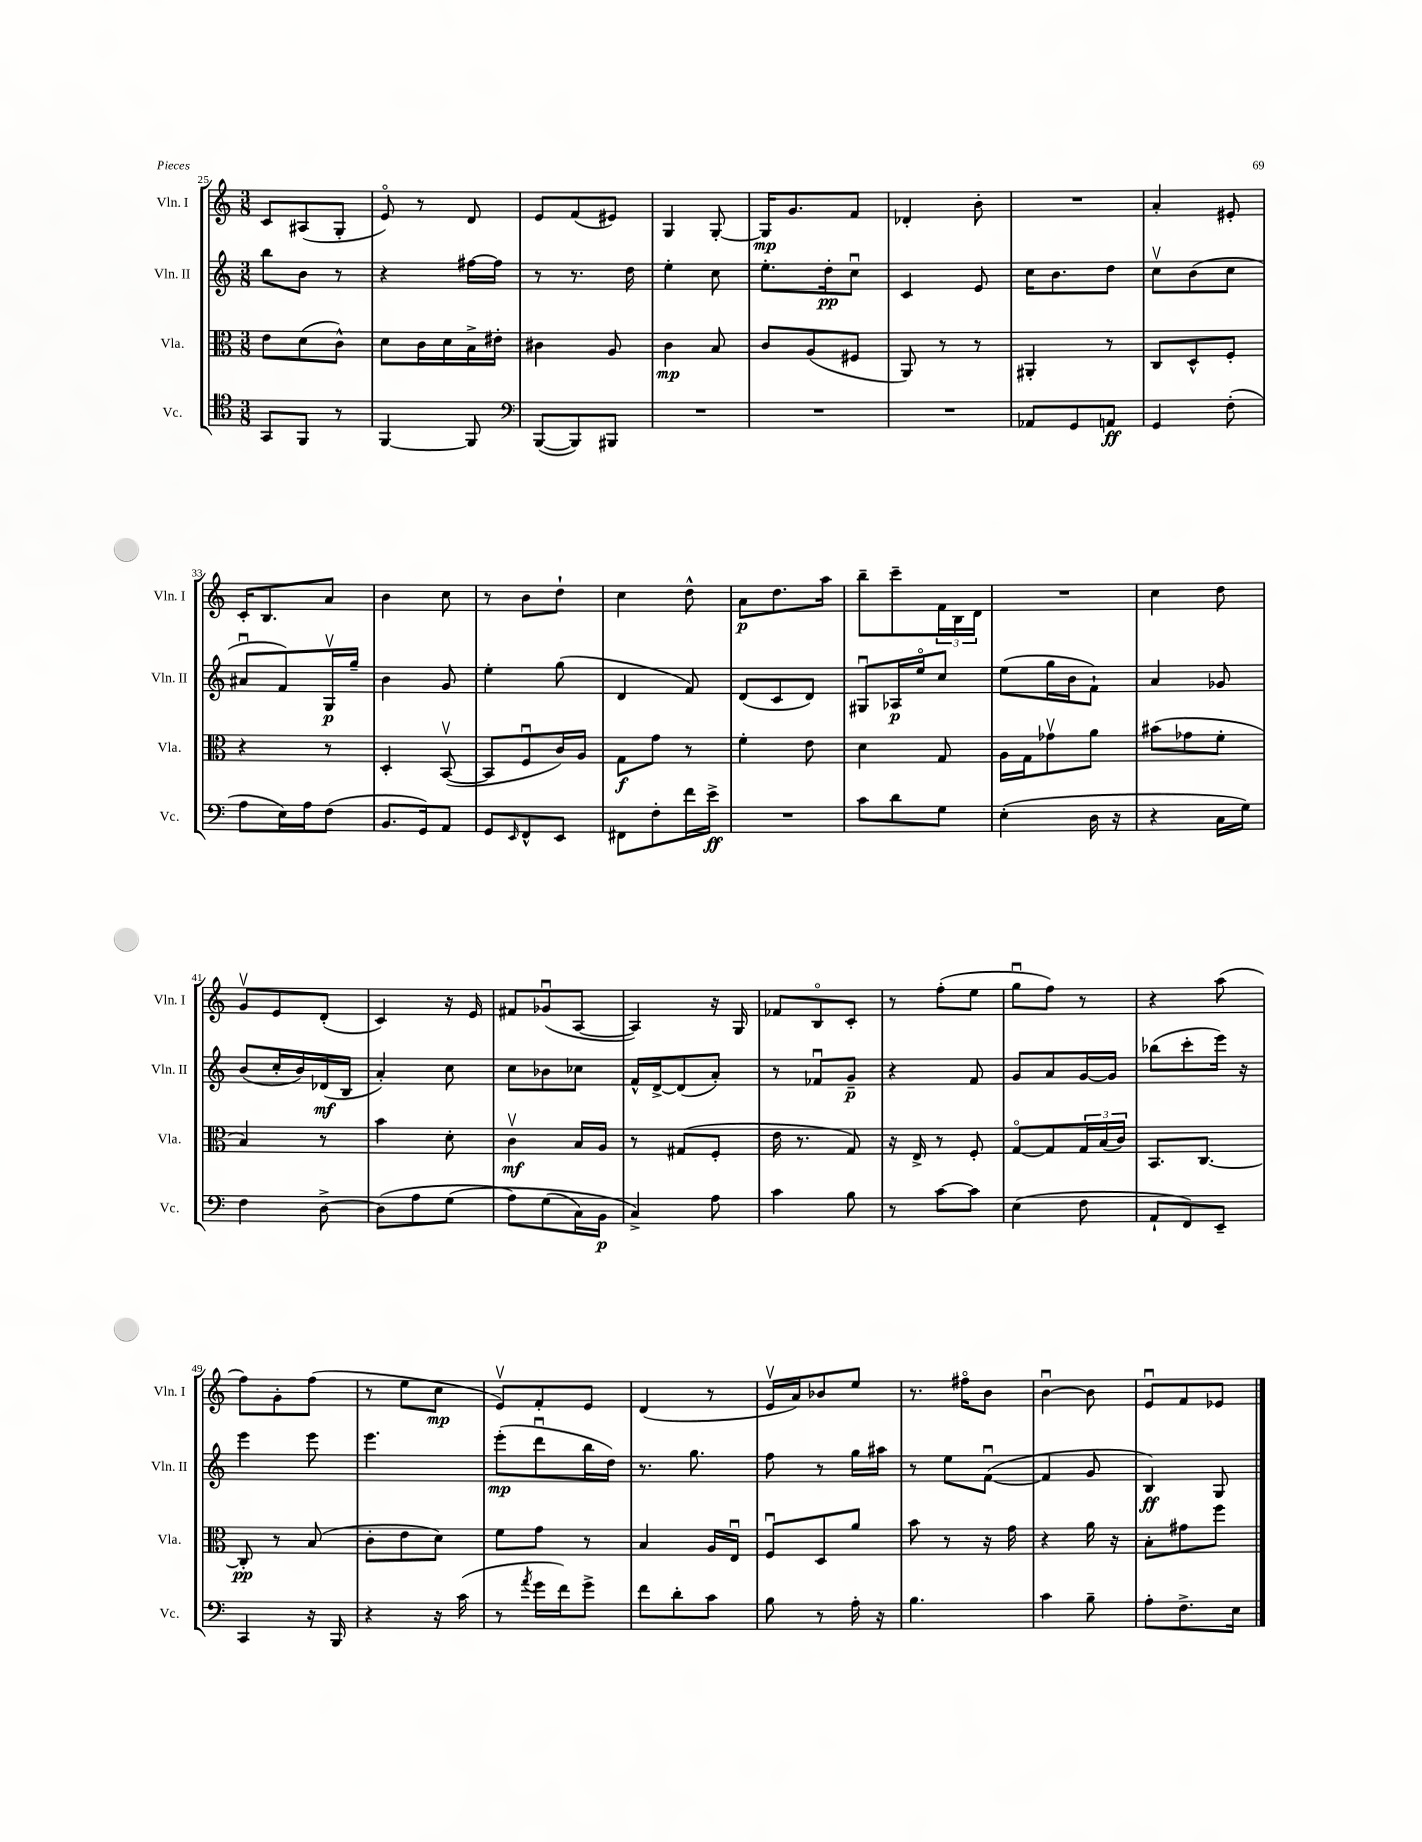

**kern	**dynam	**kern	**dynam	**kern	**dynam	**kern	**dynam
*part4	*part4	*part3	*part3	*part2	*part2	*part1	*part1
*staff4	*staff4	*staff3	*staff3	*staff2	*staff2	*staff1	*staff1
*I"Vc.	*	*I"Vla.	*	*I"Vln. II	*	*I"Vln. I	*
*I'Vc.	*	*I'Vla.	*	*I'Vln. II	*	*I'Vln. I	*
*clefC4	*	*clefC3	*	*clefG2	*	*clefG2	*
*k[]	*	*k[]	*	*k[]	*	*k[]	*
*M3/8	*	*M3/8	*	*M3/8	*	*M3/8	*
=25	=25	=25	=25	=25	=25	=25	=25
8GG/L	.	8e\L	.	8bb\L	.	8c/L	.
8FF/J	.	(8d\	.	8b\J	.	(8A#X/	.
8r	.	8c^^\J)	.	8r	.	8G'/J	.
=26	=26	=26	=26	=26	=26	=26	=26
[4FF/	.	8d\L	.	4r	.	8e/)	.
.	.	16c\L	.	.	.	8r	.
.	.	16d\	.	.	.	.	.
8FF/]	.	16B^\	.	[16ff#X\LL	.	8d/	.
.	.	16e#X'\JJ	.	16ff#\JJ]	.	.	.
=27	=27	=27	=27	=27	=27	=27	=27
*clefF4	*	*	*	*	*	*	*
([8BBB/L	.	4c#X\	.	8r	.	8e/L	.
8BBB/])	.	.	.	8.r	.	(8f/	.
8BBB#X/J	.	8A/	.	.	.	8e#X/J)	.
.	.	.	.	16dd\	.	.	.
=28	=28	=28	=28	=28	=28	=28	=28
4.r	.	4c\	mp	4ee'\	.	4G/	.
.	.	8B/	.	8cc\	.	[8G'/	.
=29	=29	=29	=29	=29	=29	=29	=29
4.r	.	8c/L	.	8.ee'\L	.	16G/KL]	mp
.	.	.	.	.	.	8.g/	.
.	.	(8A/	.	.	.	.	.
.	.	.	.	16dd'\k	pp	.	.
.	.	8F#X/J	.	8ccu\J	.	8f/J	.
=30	=30	=30	=30	=30	=30	=30	=30
4.r	.	8AA/)	.	4c/	.	4d-X'/	.
.	.	8r	.	.	.	.	.
.	.	8r	.	8e/	.	8b'\	.
=31	=31	=31	=31	=31	=31	=31	=31
8AA-X/L	.	4AA#X'/	.	16cc\KL	.	4.r	.
.	.	.	.	8.b\	.	.	.
8GG/	.	.	.	.	.	.	.
8AAn/J	ff	8r	.	8dd\J	.	.	.
=32	=32	=32	=32	=32	=32	=32	=32
4GG/	.	8C/L	.	8ccv\L	.	4a'/	.
.	.	8D^^/	.	(8b\	.	.	.
(8F'\	.	8F'/J	.	8cc\J	.	8e#X'/	.
!!LO:LB:g=z
=33	=33	=33	=33	=33	=33	=33	=33
8A\L	.	4r	.	8a#Xu/L	.	16c'/KL	.
.	.	.	.	.	.	8.B/	.
16E\L)	.	.	.	8f/)	.	.	.
16A\J	.	.	.	.	.	.	.
(8F\J	.	8r	.	16Gv/L	p	8a/J	.
.	.	.	.	16gg~/JJ	.	.	.
=34	=34	=34	=34	=34	=34	=34	=34
8.BB/L	.	4D'/	.	4b\	.	4b\	.
16GG/k)	.	.	.	.	.	.	.
8AA/J	.	([8BBv/	.	8g/	.	8cc\	.
=35	=35	=35	=35	=35	=35	=35	=35
8GG/L	.	8BB/L]	.	4ee'\	.	8r	.
16qqEE/	.	.	.	.	.	.	.
8FF^^/	.	8Fu/	.	.	.	8b\L	.
8EE/J	.	16c/L)	.	(8gg\	.	8dd`\J	.
.	.	16A/JJ	.	.	.	.	.
=36	=36	=36	=36	=36	=36	=36	=36
8FF#X\L	.	8G\L	f	4d/	.	4cc\	.
8F'\	.	8g\J	.	.	.	.	.
16f\L	.	8r	.	8f/)	.	8dd^^\	.
16e^\JJ	ff	.	.	.	.	.	.
=37	=37	=37	=37	=37	=37	=37	=37
4.r	.	4f'\	.	(8d/L	.	8a\L	p
.	.	.	.	8c/	.	8.dd\	.
.	.	8e\	.	8d/J)	.	.	.
.	.	.	.	.	.	16aa\Jk	.
=38	=38	=38	=38	=38	=38	=38	=38
8c\L	.	4d\	.	8G#Xu/L	.	8bb~\L	.
8d\	.	.	.	16A-X/L	p	8ccc~\	.
.	.	.	.	16ee/J	.	.	.
8G\J	.	8G/	.	8cc/J	.	24f\L	.
.	.	.	.	.	.	24B\	.
.	.	.	.	.	.	24d\JJ	.
=39	=39	=39	=39	=39	=39	=39	=39
(4E'\	.	16A\LL	.	(8ee\L	.	4.r	.
.	.	16G\J	.	.	.	.	.
.	.	8g-Xv\	.	16gg\L	.	.	.
.	.	.	.	16b\J	.	.	.
16D\	.	8a\J	.	8f`\J)	.	.	.
16r	.	.	.	.	.	.	.
=40	=40	=40	=40	=40	=40	=40	=40
4r	.	(8b#X\L	.	4a/	.	4cc\	.
.	.	8g-X\	.	.	.	.	.
16C\LL	.	8f'\J	.	8g-X/	.	8dd\	.
16G\JJ)	.	.	.	.	.	.	.
!!LO:LB:g=z
=41	=41	=41	=41	=41	=41	=41	=41
4F\	.	4B/)	.	(8b/L	.	8gv/L	.
.	.	.	.	16cc'/L	.	8e/	.
.	.	.	.	16b/)	.	.	.
[8D^\	.	8r	.	(16d-X/	mf	(8d'/J	.
.	.	.	.	16B/JJ	.	.	.
=42	=42	=42	=42	=42	=42	=42	=42
(8D\L]	.	4b\	.	4a'/)	.	4c/)	.
8A\	.	.	.	.	.	.	.
(8G\J	.	8d'\	.	8cc\	.	16r	.
.	.	.	.	.	.	16e/	.
=43	=43	=43	=43	=43	=43	=43	=43
8A\L)	.	4cv\	mf	8cc\L	.	8f#X/L	.
(8G\	.	.	.	8b-X\	.	(8g-Xu/	.
16C\L)	.	16B/LL	.	8cc-X\J	.	[8A/J	.
16BB\JJ	p	16A/JJ	.	.	.	.	.
=44	=44	=44	=44	=44	=44	=44	=44
4C^/)	.	8r	.	16f^^/LL	.	4A/])	.
.	.	.	.	[16d^/J	.	.	.
.	.	(8G#X/L	.	(8d/]	.	.	.
8A\	.	8F'/J	.	8a'/J)	.	16r	.
.	.	.	.	.	.	16G/	.
=45	=45	=45	=45	=45	=45	=45	=45
4c\	.	16e\	.	8r	.	8f-X/L	.
.	.	8.r	.	.	.	.	.
.	.	.	.	8f-Xu/L	.	8B/	.
8B\	.	8G/)	.	8g~/J	p	8c'/J	.
=46	=46	=46	=46	=46	=46	=46	=46
8r	.	16r	.	4r	.	8r	.
.	.	16E^/	.	.	.	.	.
[8c\L	.	8r	.	.	.	(8ff'\L	.
8c\J]	.	8F'/	.	8f/	.	8ee\J	.
=47	=47	=47	=47	=47	=47	=47	=47
(4E\	.	[8G/L	.	8g/L	.	8ggu\L	.
.	.	8G/]	.	8a/	.	8ff\J)	.
8F\	.	24G/L	.	[16g/L	.	8r	.
.	.	(24B/	.	.	.	.	.
.	.	.	.	16g/JJ]	.	.	.
.	.	24c/JJ)	.	.	.	.	.
=48	=48	=48	=48	=48	=48	=48	=48
8AA`/L	.	8.BB/L	.	(8bb-X\L	.	4r	.
8FF/)	.	.	.	8ccc'\	.	.	.
.	.	[8.C/J	.	.	.	.	.
8EE~/J	.	.	.	16eee\Jk)	.	(8aa\	.
.	.	.	.	16r	.	.	.
!!LO:LB:g=z
=49	=49	=49	=49	=49	=49	=49	=49
4CC/	.	8C'/]	pp	4eee\	.	8ff\L)	.
.	.	8r	.	.	.	8g'\	.
16r	.	(8B/	.	8eee\	.	(8ff\J	.
16BBB/	.	.	.	.	.	.	.
=50	=50	=50	=50	=50	=50	=50	=50
4r	.	8c'\L	.	4.eee\	.	8r	.
.	.	8e\	.	.	.	8ee\L	.
16r	.	8d\J)	.	.	.	8cc\J	mp
(16c\	.	.	.	.	.	.	.
=51	=51	=51	=51	=51	=51	=51	=51
8r	.	8f\L	.	(8eee'\L	mp	8ev/L)	.
8qa/	.	.	.	.	.	.	.
16g\LL	.	8g\J	.	8dddu\	.	8f'/	.
16f\J)	.	.	.	.	.	.	.
8g^\J	.	8r	.	16bb\L	.	8e/J	.
.	.	.	.	16dd\JJ)	.	.	.
=52	=52	=52	=52	=52	=52	=52	=52
8f\L	.	4B/	.	8.r	.	(4d/	.
8d'\	.	.	.	.	.	.	.
.	.	.	.	8.gg\	.	.	.
8c\J	.	16A/LL	.	.	.	8r	.
.	.	16Eu/JJ	.	.	.	.	.
=53	=53	=53	=53	=53	=53	=53	=53
8B\	.	8Fu/L	.	8ff\	.	16ev/LL	.
.	.	.	.	.	.	16a/J)	.
8r	.	8D/	.	8r	.	8b-X/	.
16A'\	.	8a/J	.	16gg\LL	.	8ee/J	.
16r	.	.	.	16aa#X\JJ	.	.	.
=54	=54	=54	=54	=54	=54	=54	=54
4.B\	.	8b\	.	8r	.	8.r	.
.	.	8r	.	8ee\L	.	.	.
.	.	.	.	.	.	16ff#X\KL	.
.	.	16r	.	([8fu\J	.	8b\J	.
.	.	16g\	.	.	.	.	.
=55	=55	=55	=55	=55	=55	=55	=55
4c\	.	4r	.	4f/]	.	[4bu\	.
8B~\	.	16a\	.	8g/	.	8b\]	.
.	.	16r	.	.	.	.	.
=56	=56	=56	=56	=56	=56	=56	=56
8A'\L	.	8B'\L	.	4B/)	ff	8eu/L	.
8.F^\	.	8g#X\	.	.	.	8f/	.
.	.	8ff\J	.	8G/	.	8e-X/J	.
16E\Jk	.	.	.	.	.	.	.
==	==	==	==	==	==	==	==
*-	*-	*-	*-	*-	*-	*-	*-
